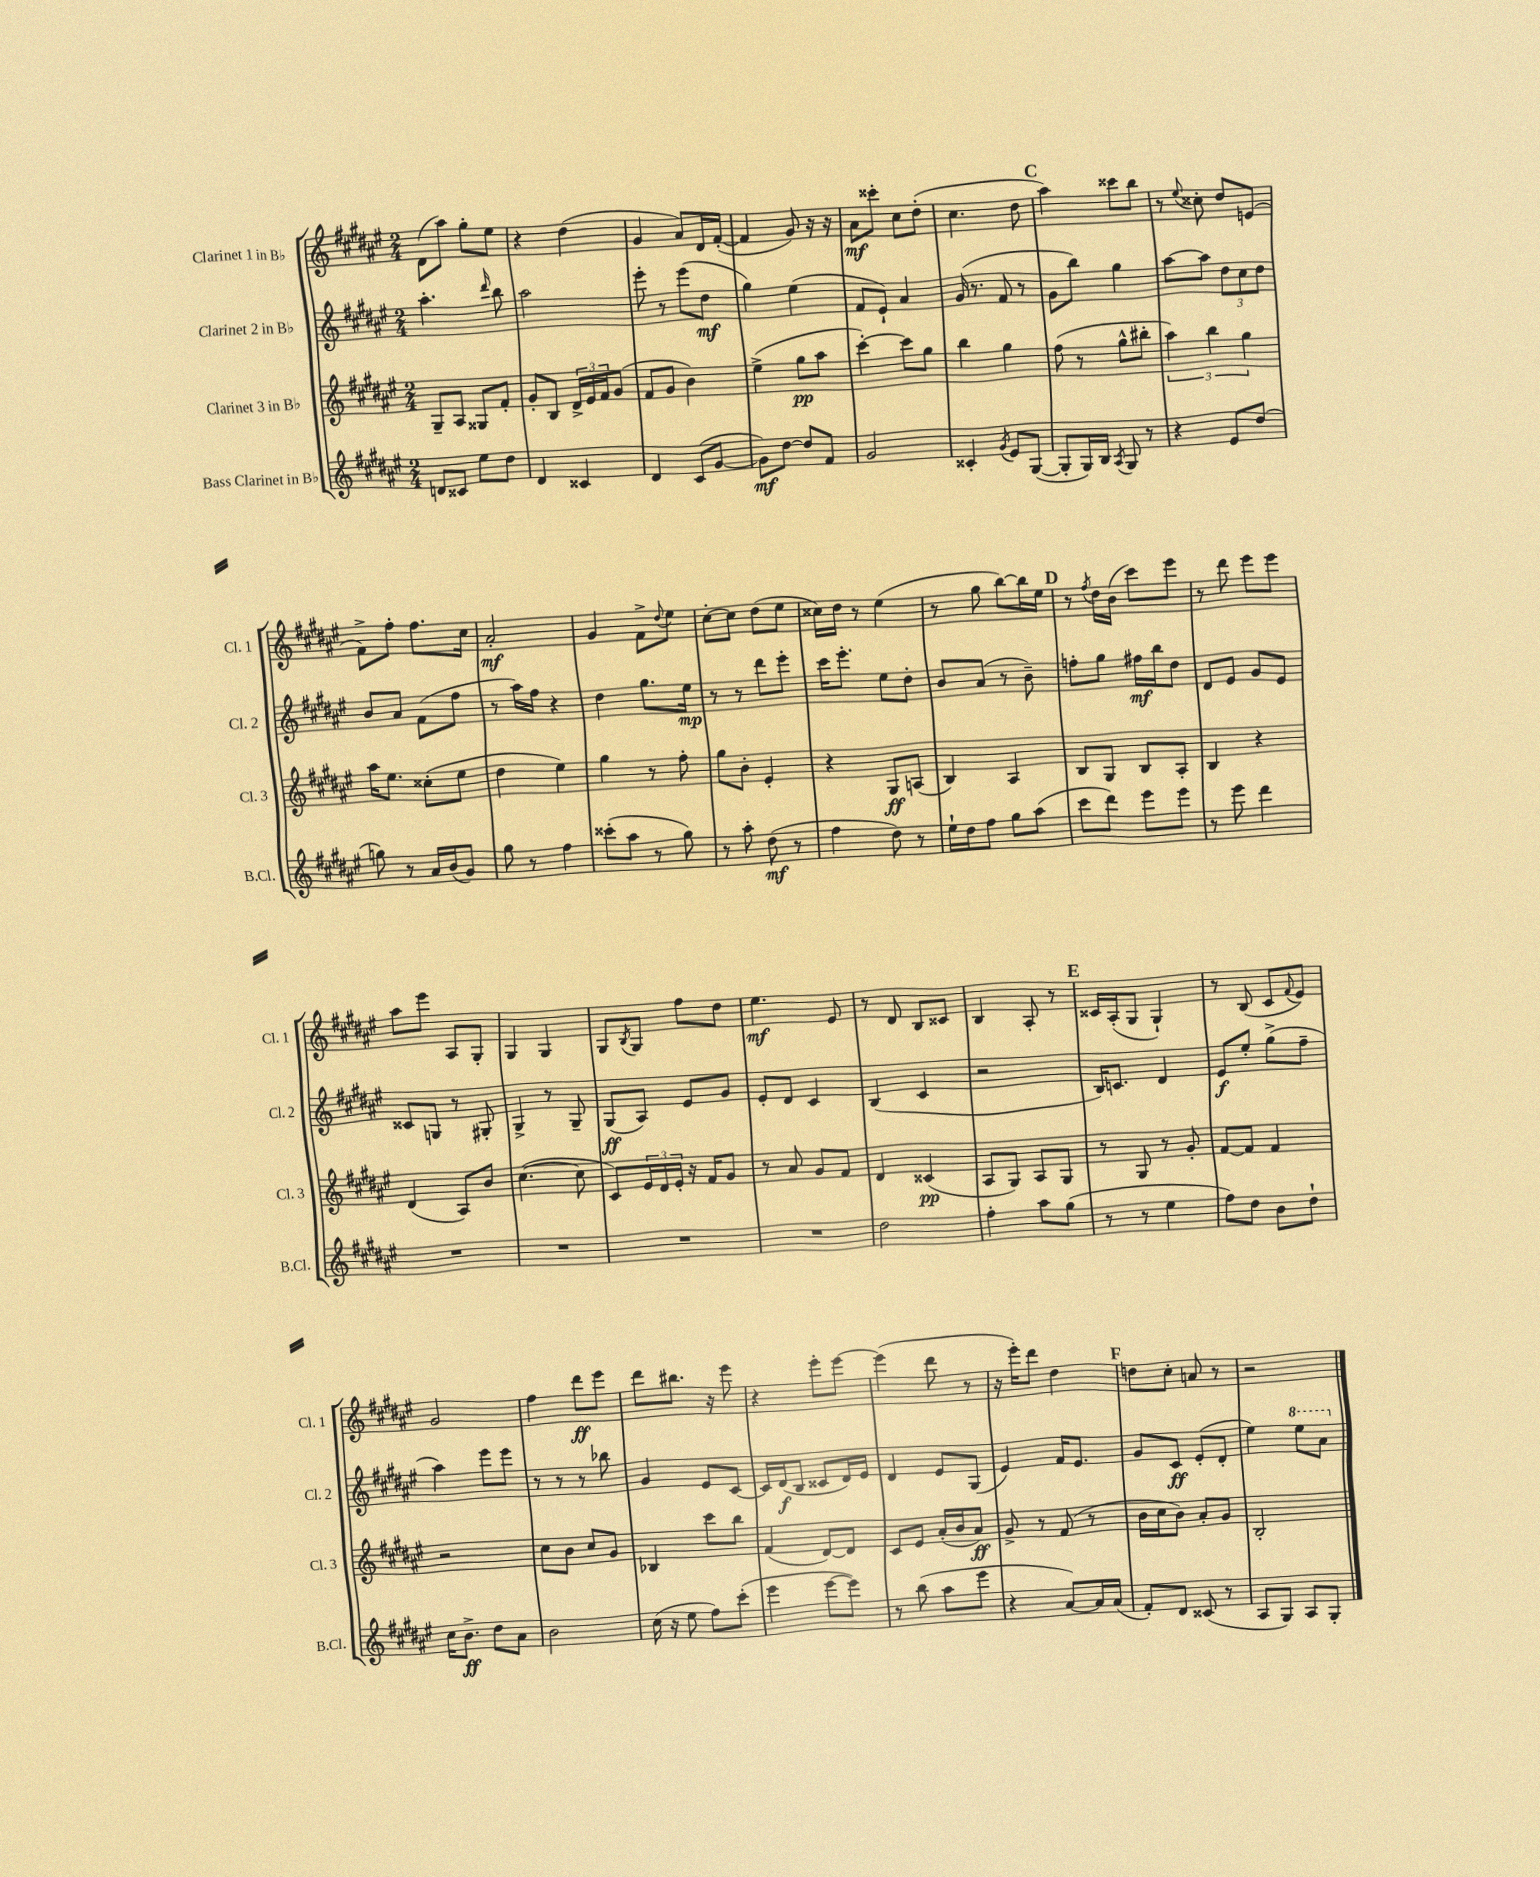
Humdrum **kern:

**kern	**kern	**kern	**kern
*staff4	*staff3	*staff2	*staff1
*clefG2	*clefG2	*clefG2	*clefG2
*k[f#c#g#d#a#e#]	*k[f#c#g#d#a#e#]	*k[f#c#g#d#a#e#]	*k[f#c#g#d#a#e#]
*M2/4	*M2/4	*M2/4	*M2/4
8d	8G#~	4.aa#'	(8d#
8c##	8A#	.	8aa#)
8ee#	8G##	.	8gg#'
.	.	16qqddd#	.
8dd#	8f#'	8bb	8ee#
=	=	=	=
4d#	8g#'	2aa#	4r
.	8B	.	.
4c##	24d#^	.	(4dd#
.	24e#	.	.
.	24f#	.	.
.	(8g#	.	.
=	=	=	=
4d#	8f#	8eee#'	4g#
.	8g#	8r	.
(8c#	4b)	(8eee#	8a#)
[8g#	.	8dd#	16d#
.	.	.	([16f#'
=	=	=	=
8g#])	(4ee#^	4gg#)	4f#]
[8dd#	.	.	.
8dd#]	8gg#	(4ee#	8g#)
8f#	8aa#	.	16r
.	.	.	16r
=	=	=	=
2g#	[4ccc#')	8f#	8a#
.	.	8e#`)	8ccc##'
.	8ccc#]	4a#	8cc#
.	8gg#	.	(8dd#'
=	=	=	=
4c##'	4bb	(16g#	4.cc#
.	.	8.r	.
8qg#	.	.	.
8e#	4gg#	8f#	.
([8G#	.	8r	8dd#
=	=	=	=
8G#']	(8ff#	8g#	4aa#)
16G#)	8r	8bb)	.
16B	.	.	.
8qA#	.	.	.
8G#	8gg#^^	4gg#	8ccc##
8r	8bb#'	.	8bb
=	=	=	=
4r	6aa#)	[8aa#	8r
.	.	.	8qqee#
.	.	8aa#]	8cc##'
.	6bb	.	.
8e#	.	12dd#	8dd#
.	6gg#	12cc#	.
(8dd#	.	.	(8e
.	.	12dd#	.
=	=	=	=
8gg)	16aa#	8b	8f#^)
.	8.ee#	.	.
8r	.	8a#	8ff#'
16a#	(8cc##'	(8f#	8.ff#
(16b	.	.	.
8g#)	8ee#	8ff#	.
.	.	.	16cc#
=	=	=	=
8gg#	4dd#	8r	2a#'
8r	.	16aa#)	.
.	.	16ff#	.
4ff#	4ee#)	4r	.
=	=	=	=
(8ccc##'	4gg#	4dd#	4g#
8aa#	.	.	.
8r	8r	8.gg#	8f#^
.	.	.	8qqdd#
8gg#)	8ff#'	.	8ee#
.	.	16ee#	.
=	=	=	=
8r	8gg#	8r	[8cc#'
8aa#'	8b'	8r	8cc#]
(8dd#	4e#'	8ddd#	(8dd#
8r	.	8eee#'	8ee#
=	=	=	=
4ff#	4r	16ccc#	16cc##)
.	.	8.eee#'	16dd#
.	.	.	8r
8dd#)	8G#	8ee#	(4ee#
8r	(8A	8dd#'	.
=	=	=	=
16ee#`	4B)	8b	8r
16dd#	.	.	.
8ff#	.	(8a#	8gg#
8gg#	4A#	8r	[8bb)
(8aa#	.	8b~)	16bb]
.	.	.	16ee#
=	=	=	=
8ccc#	8B	8ff'	8r
.	.	.	8qff#
8ddd#)	8G#	8gg#	16dd#
.	.	.	(16b
8eee#	8B	16ff#	8ccc#)
.	.	16bb	.
8eee#	8A#'	8dd#	8eee#
=	=	=	=
8r	4B	8d#	8r
8eee#	.	8e#	8ddd#
4ddd#	4r	8g#	8eee#
.	.	8e#	8eee#
=	=	=	=
2r	(4d#	8c##	8aa#
.	.	8G	8eee#
.	8A#)	8r	8A#
.	8b	8G#'	8G#'
=	=	=	=
2r	([4.cc#	4G#^	4G#
.	.	8r	4G#
.	8cc#]	8G#~	.
=	=	=	=
2r	8c#)	(8G#	8G#
.	.	.	8qB
.	24e#	8A#)	8G#
.	24d#	.	.
.	24e#'	.	.
.	16r	8e#	8ff#
.	16f#	.	.
.	8g#	8g#	8dd#
=	=	=	=
2r	8r	8e#'	4.ee#
.	8a#	8d#	.
.	8g#	4c#	.
.	8f#	.	8e#
=	=	=	=
2dd#	4d#	(4B	8r
.	.	.	8d#
.	(4c##	4c#	8B
.	.	.	8c##
=	=	=	=
4ff#'	8A#	2r	4B
.	8G#)	.	.
8aa#	8A#	.	8A#'
(8gg#	8G#	.	8r
=	=	=	=
8r	8r	16B)	16c##
.	.	8.c	(16A#'
8r	8G#	.	8G#
4ee#	8r	4d#	4G#`)
.	8g#'	.	.
=	=	=	=
8ff#)	[8f#	8e#	8r
8dd#	8f#]	8ee#'	(8B
8b	4f#	(8gg#^	8c#
.	.	.	8qqf#
8dd#`	.	8ff#~	8e#)
=	=	=	=
16cc#	2r	4aa#)	2g#
8.b^	.	.	.
8dd#	.	8eee#	.
8a#	.	8eee#	.
=	=	=	=
2b	8cc#	8r	4ff#
.	8b	8r	.
.	8cc#	8r	8ddd#
.	8g#	8bb-	8eee#
=	=	=	=
(16cc#	4B-	4g#	8ddd#
16r	.	.	.
8ee#	.	.	8.bb#
8ff#)	8ccc#	8e#	.
.	.	.	16r
(8ccc#'	8bb	[8c#	8eee#
=	=	=	=
4eee#	(4f#	16c#]	4r
.	.	(16d#	.
.	.	8B	.
[8eee#	[8d#)	8c##	8eee#'
8eee#])	8d#]	16d#)	[8eee#
.	.	16e#	.
=	=	=	=
8r	8c#	4d#	(4eee#]
(8bb	8e#	.	.
8aa#	(16a#'	8e#	8ddd#
.	16b	.	.
8eee#	8a#)	(8G#	8r
=	=	=	=
4r	8g#^	4e#)	16r
.	.	.	16eee#')
.	8r	.	8ddd#
[8a#)	(8f#	16f#	4dd#
.	.	8.e#	.
16a#]	8r	.	.
(16a#	.	.	.
=	=	=	=
8f#')	16b	8g#	8dd
.	16cc#	.	.
8d#	8b)	8c#	8cc#'
(8c##	8a#'	(8e#'	8a
8r	8g#	8d#'	8r
=	=	=	=
8A#	2B'	4ee#)	2r
8G#)	.	.	.
8A#	.	8eee#	.
8G#'	.	8aa#	.
==	==	==	==
*-	*-	*-	*-
